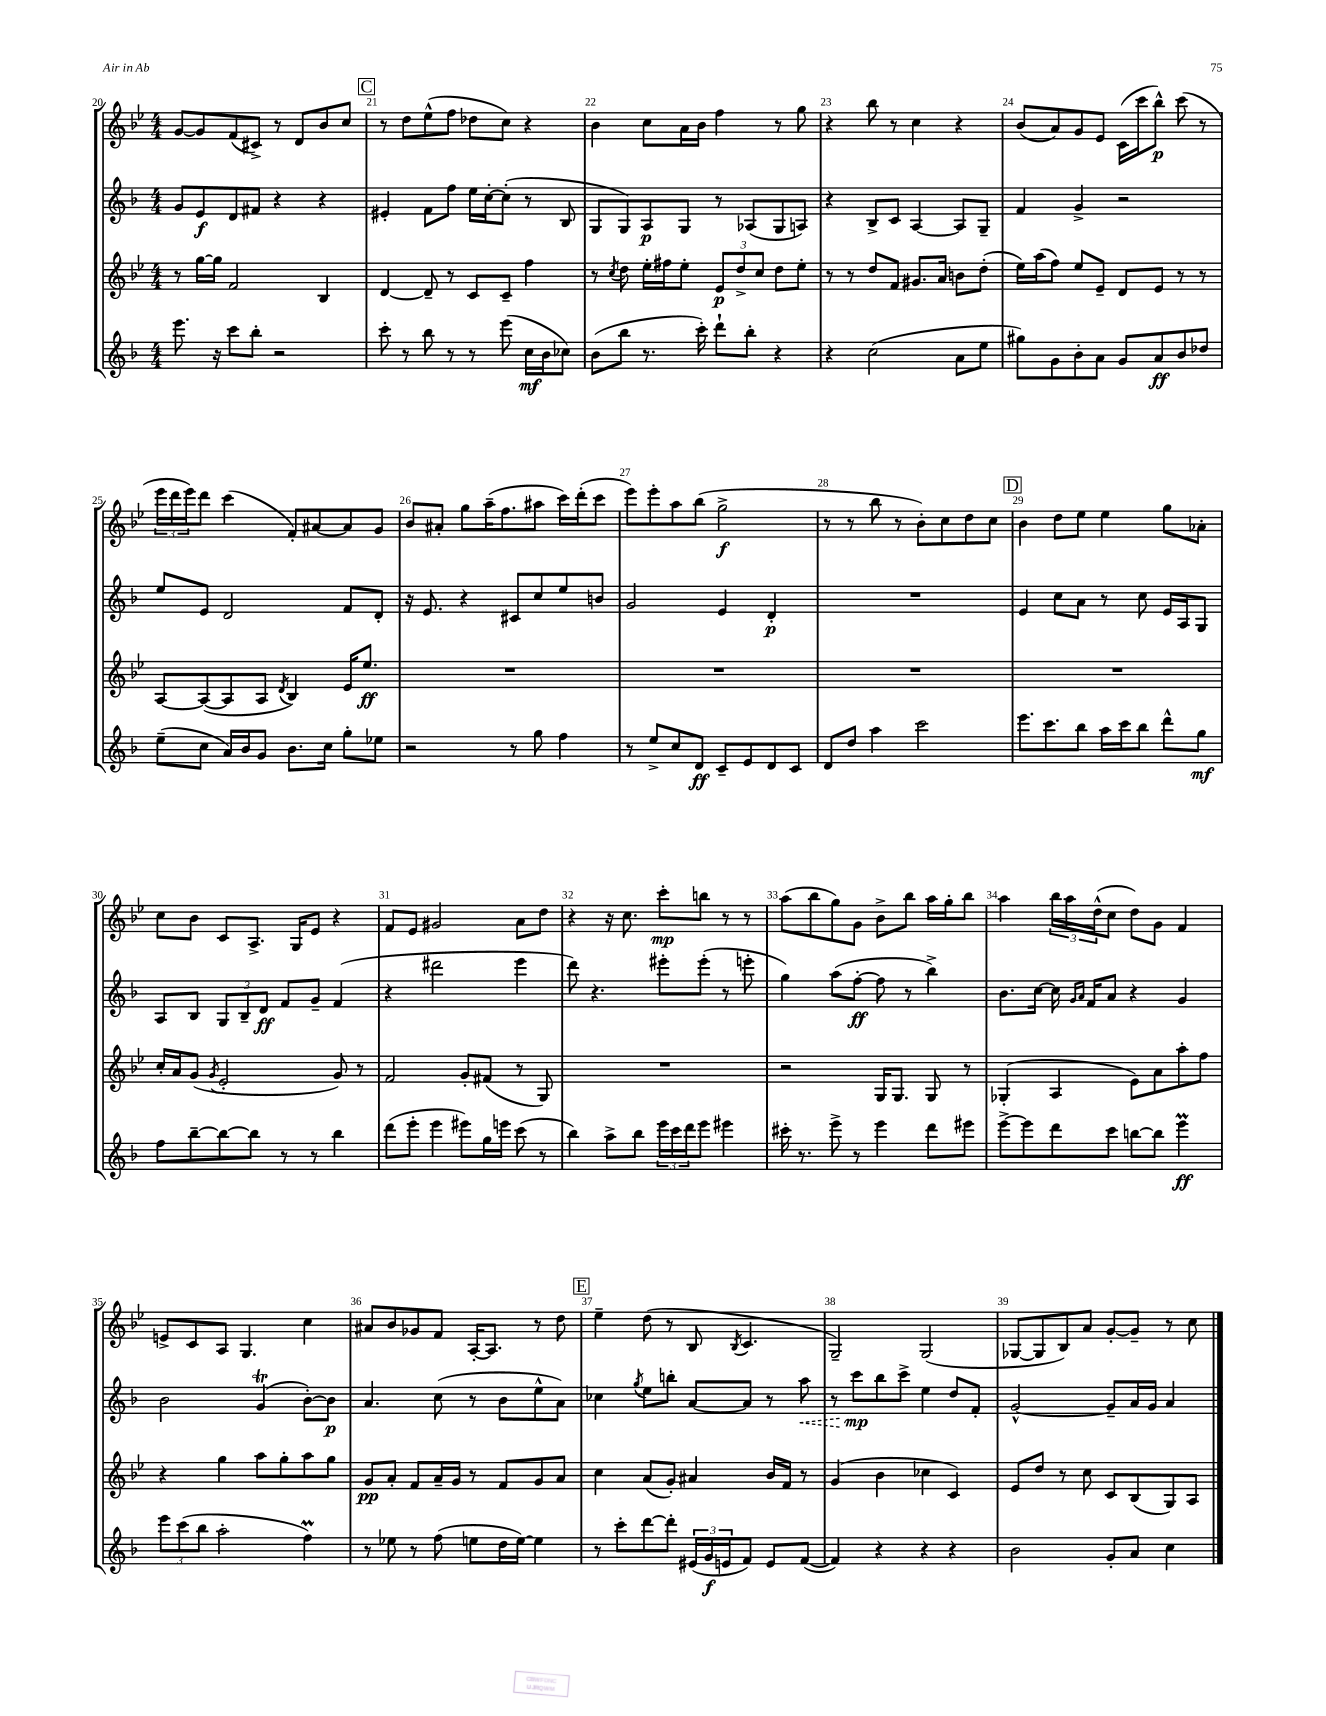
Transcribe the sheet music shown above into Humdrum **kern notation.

**kern	**kern	**kern	**kern
*staff4	*staff3	*staff2	*staff1
*clefG2	*clefG2	*clefG2	*clefG2
*k[b-]	*k[b-e-]	*k[b-]	*k[b-e-]
*M4/4	*M4/4	*M4/4	*M4/4
8.eee	8r	8g	[8g
.	[16gg	8e	8g]
16r	16gg]	.	.
8ccc	2f	8d	(8f
8bb-'	.	8f#	8c#^)
2r	.	4r	8r
.	.	.	8d
.	4B-	4r	8b-
.	.	.	8cc
=	=	=	=
8ccc'	[4d	4e#'	8r
8r	.	.	8dd
8bb-	8d~]	8f	(8ee-^^
8r	8r	8ff	8ff
8r	8c	16ee	8dd-
.	.	[16cc'	.
(8eee	8c~	(8cc']	8cc)
16cc	4ff	8r	4r
16b-	.	.	.
8cc-)	.	8B-	.
=	=	=	=
(8b-	8r	8G	4b-
.	8qcc	.	.
8bb-	8dd	8G)	.
8.r	16ee-'	8A	8cc
.	16ff#	.	.
.	8ee-'	8G	16a
16ccc')	.	.	16b-
8ddd`	12e-	8r	4ff
.	12dd^	.	.
8bb-'	.	(8A-	.
.	12cc	.	.
4r	8dd	8G	8r
.	8ee-'	8A)	8gg
=	=	=	=
4r	8r	4r	4r
.	8r	.	.
(2cc	8dd	8B-^	8bb-
.	8f	8c	8r
.	8.g#	[4A	4cc
.	16a	.	.
8a	8b	8A]	4r
8ee	(8dd'	8G~	.
=	=	=	=
8gg#)	16ee-)	4f	(8b-
.	(16aa	.	.
8g	8ff)	.	8a)
8b-'	8ee-	4g^	8g
8a	8e-~	.	8e-
8g	8d	2r	(16c
.	.	.	16ccc
8a	8e-	.	8bb-^^)
8b-	8r	.	(8ccc
8dd-	8r	.	8r
=	=	=	=
(8ee~	[8A	8ee	24eee-
.	.	.	24ddd
.	.	.	24eee-)
8cc	(8A_	8e	8ddd
16a)	8A]	2d	(4ccc
16b-	.	.	.
8g	8A	.	.
.	8qd	.	.
8.b-	4B-)	.	8f')
.	.	.	[8a#
16cc	.	.	.
8gg'	16e-	8f	8a#]
.	8.ee-	.	.
8ee-	.	8d'	8g
=	=	=	=
2r	1r	16r	8b-
.	.	8.e	.
.	.	.	8a#'
.	.	4r	8gg
.	.	.	(16aa~
.	.	.	8.ff
8r	.	8c#	.
8gg	.	8cc	8aa#
4ff	.	8ee	16ccc)
.	.	.	(16ddd'
.	.	8b	8ccc
=	=	=	=
8r	1r	2g	8eee-)
8ee^	.	.	8eee-'
8cc	.	.	8aa
8d	.	.	(8bb-
8c~	.	4e	2gg^
8e	.	.	.
8d	.	4d'	.
8c	.	.	.
=	=	=	=
8d	1r	1r	8r
8dd	.	.	8r
4aa	.	.	8bb-
.	.	.	8r
2ccc	.	.	8b-')
.	.	.	8cc
.	.	.	8dd
.	.	.	8cc
=	=	=	=
8.eee	1r	4e	4b-
8.ccc	.	.	.
.	.	8cc	8dd
8bb-	.	8a	8ee-
16aa	.	8r	4ee-
16ccc	.	.	.
8bb-	.	8cc	.
8ddd^^	.	16e	8gg
.	.	16A	.
8gg	.	8G	8a-'
=	=	=	=
8ff	16cc'	8A	8cc
.	16a	.	.
[8bb-~	(8g	8B-	8b-
.	8qg	.	.
8bb-_	2e-'	12G	8c
.	.	12B-~	.
8bb-]	.	.	8.A^
.	.	12d	.
8r	.	8f	.
.	.	.	16G
8r	.	8g~	8e-
4bb-	8g)	(4f	4r
.	8r	.	.
=	=	=	=
(8ddd	2f	4r	8f
8eee'	.	.	8e-
4eee	.	2ddd#	2g#
8eee#)	8g'	.	.
16gg	(8f#	.	.
16eee	.	.	.
(8ccc	8r	4eee	8a
8r	8G)	.	8dd
=	=	=	=
4bb-)	1r	8ddd)	4r
.	.	4.r	.
8aa^	.	.	16r
.	.	.	8.cc
8bb-	.	.	.
24eee	.	8eee#'	8ccc'
24ccc	.	.	.
24ddd	.	.	.
8eee	.	(8eee#'	8bb
4eee#	.	8r	8r
.	.	8eee'	8r
=	=	=	=
16ccc#'	2r	4gg)	(8aa
8.r	.	.	.
.	.	.	8bb-
8eee^	.	(8aa	8gg)
8r	.	[8ff'	8g
4eee	16G	8ff]	8b-^
.	8.G	.	.
.	.	8r	8bb-
8ddd	8G	4bb-^)	16aa
.	.	.	16gg'
8eee#	8r	.	8bb-
=	=	=	=
[8eee^	(4G-'	8.b-	4aa
8eee]	.	.	.
.	.	[16cc	.
8ddd	4A	16cc]	24bb-
.	.	.	24aa
.	.	16qqg	.
.	.	16qqa	.
.	.	16f	.
.	.	.	(24dd^^
8ccc	.	8a	8cc
[8bb	8e-)	4r	8dd)
8bb]	8a	.	8g
4eee	8aa'	4g	4f
.	8ff	.	.
=	=	=	=
12eee	4r	2b-	8e^
(12ccc	.	.	.
.	.	.	8c
12bb-	.	.	.
2aa'	4gg	.	8A
.	.	.	4.G
.	8aa	(4g	.
.	8gg'	.	.
4ff)	8aa	[8b-')	4cc
.	8gg	8b-]	.
=	=	=	=
8r	8g	4.a	8a#
8ee-	8a'	.	8b-
8r	8f	.	8g-
(8ff	16a~	(8cc	8f
.	16g	.	.
8ee	8r	8r	[16A'
.	.	.	8.A]
16dd	8f	8b-	.
[16ee)	.	.	.
4ee]	8g	8ee^^	8r
.	8a	8a)	8dd
=	=	=	=
8r	4cc	4cc-	4ee-~
8ccc'	.	.	.
.	.	8qgg	.
[8ddd	(8a	8ee	(8dd
8ddd']	8g')	8bb'	8r
(24e#	4a#	[8a	8B-
24g	.	.	.
24e	.	.	.
.	.	.	8qB-
8f)	.	8a]	4.c
8e	16b-	8r	.
.	16f	.	.
([8f	8r	8aa	.
=	=	=	=
4f])	(4g	8r	2G~)
.	.	8ccc	.
4r	4b-	8bb-	.
.	.	8ccc^	.
4r	4cc-	4ee	(2G
4r	4c)	8dd	.
.	.	8f'	.
=	=	=	=
2b-	8e-	[2g^^	[8G-
.	8dd	.	8G-]
.	8r	.	8B-)
.	8cc	.	8a
8g'	8c	8g~]	[8g'
8a	(8B-	16a	8g~]
.	.	16g	.
4cc	8G)	4a	8r
.	8A	.	8cc
==	==	==	==
*-	*-	*-	*-
